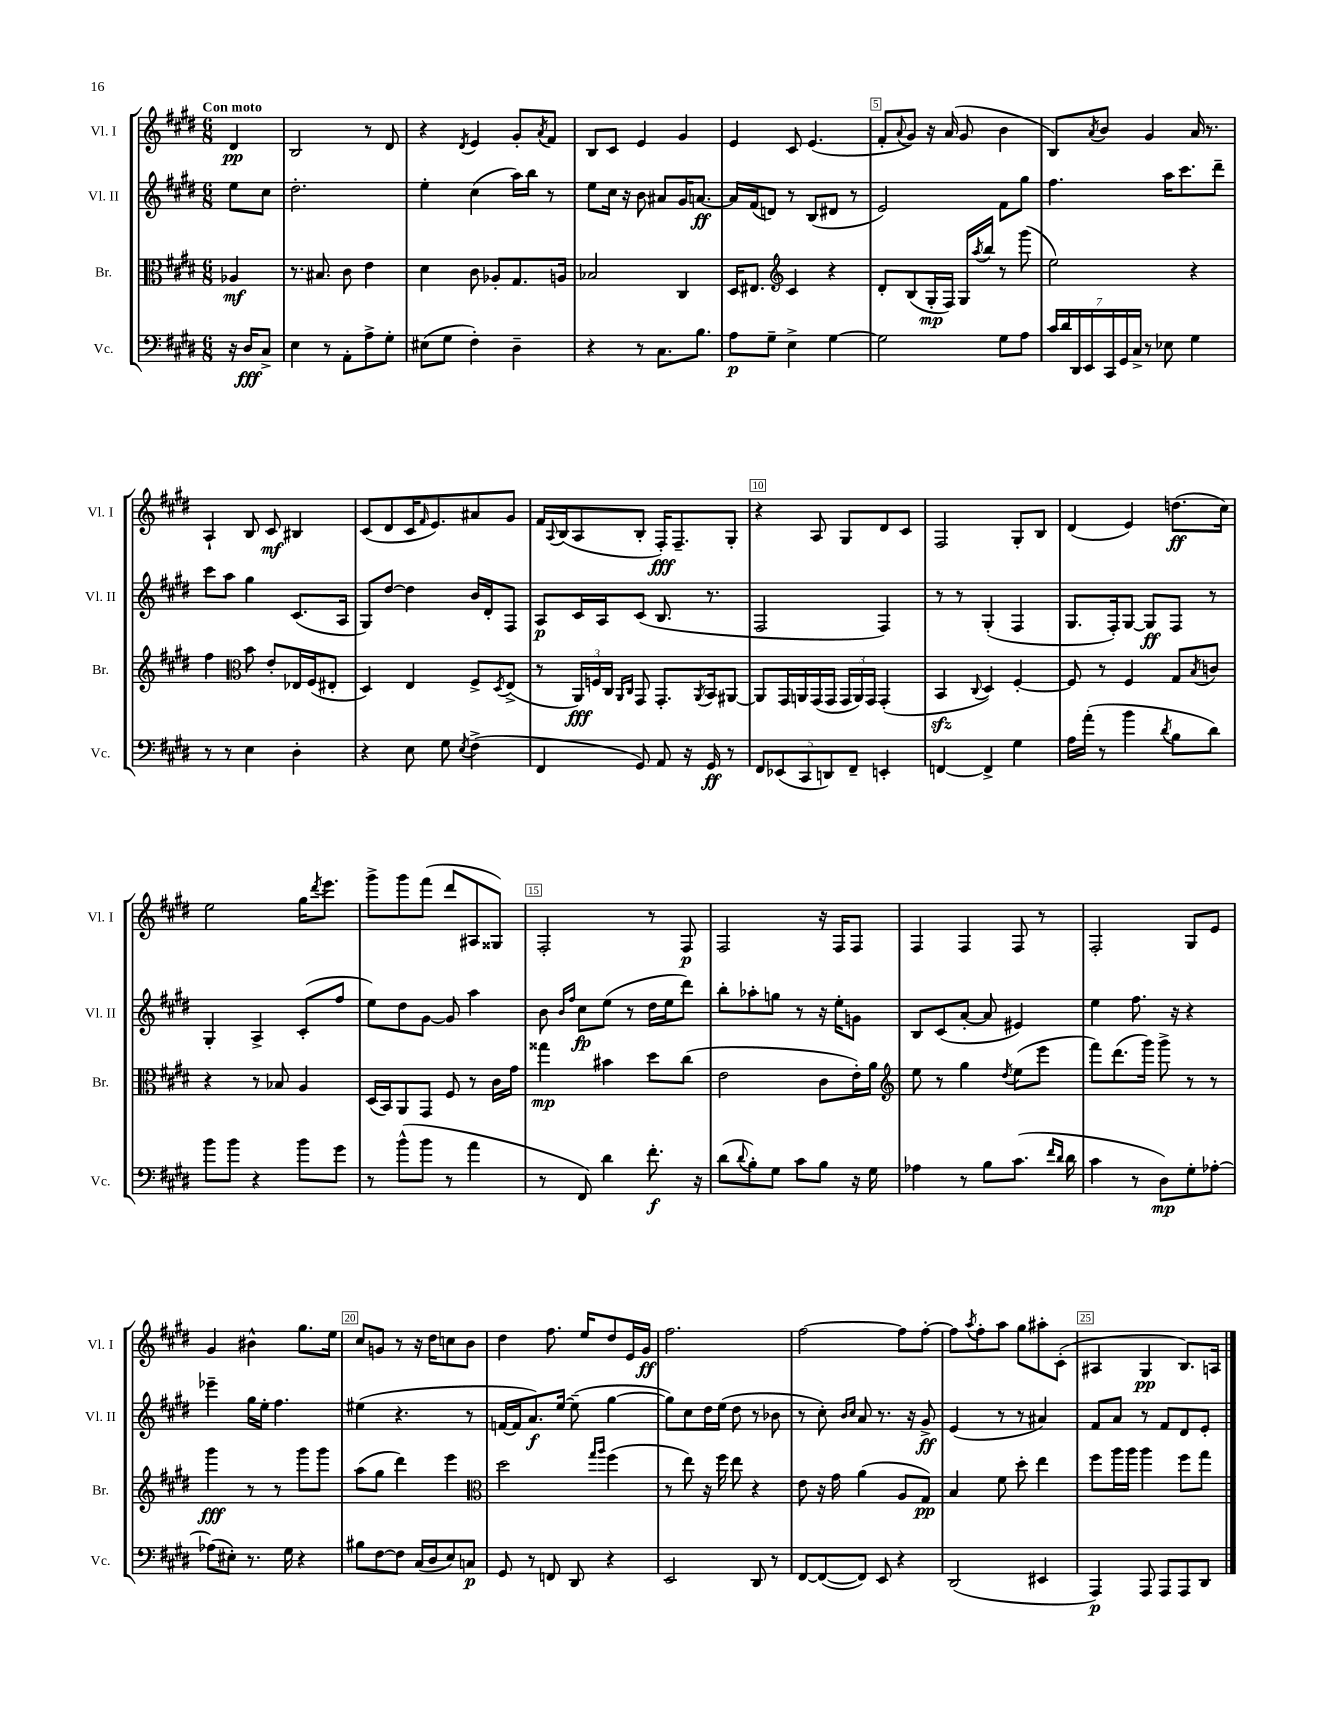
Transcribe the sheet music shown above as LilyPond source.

<<
\new StaffGroup <<
\new Staff = "s0" \with { instrumentName = "Vl. I" shortInstrumentName = "Vl. I" } {
    \clef treble \key e \major \numericTimeSignature \time 6/8 \partial 4 \tempo "Con moto"
    dis'4\pp |
    b2 r8 dis'8 |
    r4 \acciaccatura { dis'8 } e'4 gis'8-. \acciaccatura { a'8 } fis'8 |
    b8 cis'8 e'4 gis'4 |
    e'4 cis'8 e'4.( |
    fis'8-. \appoggiatura { a'8 } gis'8) r16 a'16( gis'8 b'4 |
    b8) \acciaccatura { a'8 } b'8 gis'4 a'16 r8. |
    a4-! b8 cis'8\mf bis4 |
    cis'8( dis'8 cis'16 \grace { fis'16 } e'8.) ais'8 gis'8 |
    fis'16 \appoggiatura { a8 } b16( a8 b8-. fis16-.\fff) fis8.-- gis8-. |
    r4 a8 gis8 dis'8 cis'8 |
    fis2 gis8-. b8 |
    dis'4( e'4) d''8.\ff( cis''16) |
    e''2 gis''16 \acciaccatura { dis'''8 } e'''8. |
    gis'''8-> gis'''8 fis'''8( dis'''8 ais8 gisis8) |
    fis2-. r8 fis8\p |
    fis2 r16 fis16 fis8 |
    fis4 fis4 fis8 r8 |
    fis2-. gis8 e'8 |
    gis'4 bis'4-^ gis''8. e''16 |
    cis''8 g'8 r8 r16 dis''16 c''8 b'8 |
    dis''4 fis''8. e''16 dis''8 e'16 gis'16\ff |
    fis''2. |
    fis''2~ fis''8 fis''8~-. |
    fis''8 \acciaccatura { a''8 } fis''8-. a''8 gis''8 ais''8-. cis'8-.( |
    ais4 gis4\pp b8.) a16 \bar "|." |
}
\new Staff = "s1" \with { instrumentName = "Vl. II" shortInstrumentName = "Vl. II" } {
    \clef treble \key e \major \numericTimeSignature \time 6/8 \partial 4
    e''8 cis''8 |
    dis''2.-. |
    e''4-. cis''4( a''16) b''16 r8 |
    e''8 cis''16 r16 b'8 ais'8 gis'16 a'8.~\ff |
    a'16 fis'16( d'8) r8 b8( dis'8 r8 |
    e'2) fis'8 gis''8 |
    fis''4. a''16 cis'''8. dis'''8-- |
    cis'''8 a''8 gis''4 cis'8.( a16 |
    gis8) dis''8~ dis''4 b'16 dis'16-. fis8 |
    a8\p cis'16 a16 cis'8( b8. r8. |
    fis2 fis4) |
    r8 r8 gis4-.( fis4 |
    gis8. fis16-.) gis8~ gis8\ff fis8 r8 |
    gis4-. a4-> cis'8-.( fis''8 |
    e''8) dis''8 gis'8~ gis'8 a''4 |
    b'8 \grace { b'16 fis''16 } cis''8\fp e''8( r8 dis''16 e''16 dis'''8) |
    b''8-. aes''8-. g''8 r8 r16 e''16-. g'8 |
    b8 cis'8( a'8~-. a'8 eis'4) |
    e''4 fis''8. r16 r4 |
    ees'''4-- gis''16 e''16-. fis''4. |
    eis''4( r4. r8 |
    f'16~ f'16 a'8.\f) e''16~ e''8--( gis''4~ |
    gis''8) cis''8 dis''16 e''16( dis''8 r8 bes'8 |
    r8 cis''8-.) \grace { b'16 cis''16 } a'8 r8. r16 gis'8->\ff |
    e'4( r8 r8 ais'4) |
    fis'8 a'8 r8 fis'8 dis'8 e'8-. \bar "|." |
}
\new Staff = "s2" \with { instrumentName = "Br." shortInstrumentName = "Br." } {
    \clef alto \key e \major \numericTimeSignature \time 6/8 \partial 4
    aes4\mf |
    r8. bis8. cis'8 e'4 |
    dis'4 cis'8 aes8-. gis8. a16 |
    bes2 cis4 |
    dis16 eis8. \clef treble cis'4 r4 |
    dis'8-. b8( gis16-.\mp fis16) gis16 \acciaccatura { a''8 } b''16 r8 gis'''8( |
    e''2) r4 |
    fis''4 \clef alto b'8 e'8-. ees16 fis16( eis8-. |
    dis4) e4 fis8-> \acciaccatura { dis8 } e8->( |
    r8 \tuplet 3/2 { a,16\fff) f16 cis16 } \grace { a,16 cis16 } gis,8 gis,8.-. \acciaccatura { a,8 } b,16 ais,8~ |
    ais,8 gis,16 a,16 gis,16( gis,16 \tuplet 3/2 { gis,16 a,16) gis,16 } gis,4-.( |
    b,4\sfz \appoggiatura { cis8 } dis4) fis4~-. |
    fis8 r8 fis4 gis8 \acciaccatura { b8 } c'8 |
    r4 r8 bes8 a4 |
    dis16( b,16) a,8 gis,8 fis8 r8 cis'16 gis'16 |
    gisis''4\mp bis'4 dis''8 cis''8( |
    e'2 cis'8 e'16-.) a'16 |
    \clef treble e''8 r8 gis''4 \acciaccatura { dis''8 } e''8( e'''8 |
    fis'''8) dis'''8.( gis'''16) gis'''8-> r8 r8 |
    gis'''4\fff r8 r8 gis'''8 gis'''8 |
    a''8( gis''8 dis'''4) e'''4 |
    \clef alto dis''2 \grace { gis''16 a''16 } fis''4( |
    r8 e''8) r16 fis''16 e''8 r4 |
    e'8 r16 gis'16 a'4( a8 gis8\pp) |
    b4 fis'8 dis''8-. e''4 |
    fis''8 a''16 a''16 a''4 fis''8 gis''8 \bar "|." |
}
\new Staff = "s3" \with { instrumentName = "Vc." shortInstrumentName = "Vc." } {
    \clef bass \key e \major \numericTimeSignature \time 6/8 \partial 4
    r16 dis16\fff cis8-> |
    e4 r8 a,8-. a8-> gis8-. |
    eis8( gis8 fis4-.) dis4-- |
    r4 r8 cis8. b8. |
    a8\p gis8-- e4-> gis4~ |
    gis2 gis8 a8 |
    \tuplet 7/4 { cis'16 dis'16 dis,16 e,16 cis,16 gis,16 cis16-> } r8 ees8 gis4 |
    r8 r8 e4 dis4-. |
    r4 e8 gis8 \acciaccatura { e8 } fis4->( |
    fis,4 gis,8) a,8 r16 gis,16\ff r8 |
    \tuplet 5/4 { fis,8 ees,8( cis,8 d,8) fis,8-- } e,4-. |
    f,4~ f,4-> gis4 |
    a16 a'16-.( r8 b'4 \acciaccatura { dis'8 } b8 dis'8) |
    b'8 b'8 r4 b'8 gis'8 |
    r8 b'8-^( b'8 r8 a'4 |
    r8 fis,8) dis'4 fis'8.-.\f r16 |
    dis'8( \appoggiatura { dis'8 } b8-.) gis8 cis'8 b8 r16 gis16 |
    aes4 r8 b8 cis'8.( \grace { fis'16 dis'16 } dis'16 |
    cis'4 r8 dis8\mp) gis8-. aes8~-. |
    aes8( eis8-.) r8. gis16 r4 |
    bis8 fis8~ fis8 cis16( dis16 e8) c8\p |
    gis,8 r8 f,8 dis,8 r4 |
    e,2 dis,8 r8 |
    fis,8~ fis,8~( fis,8) e,8 r4 |
    dis,2( eis,4 |
    a,,4\p) a,,8 a,,8 a,,8 dis,8 \bar "|." |
}
>>
>>
\layout { \context { \Score \override BarNumber.break-visibility = ##(#f #t #t) barNumberVisibility = #(every-nth-bar-number-visible 5) \override BarNumber.stencil = #(make-stencil-boxer 0.1 0.3 ly:text-interface::print) } }
